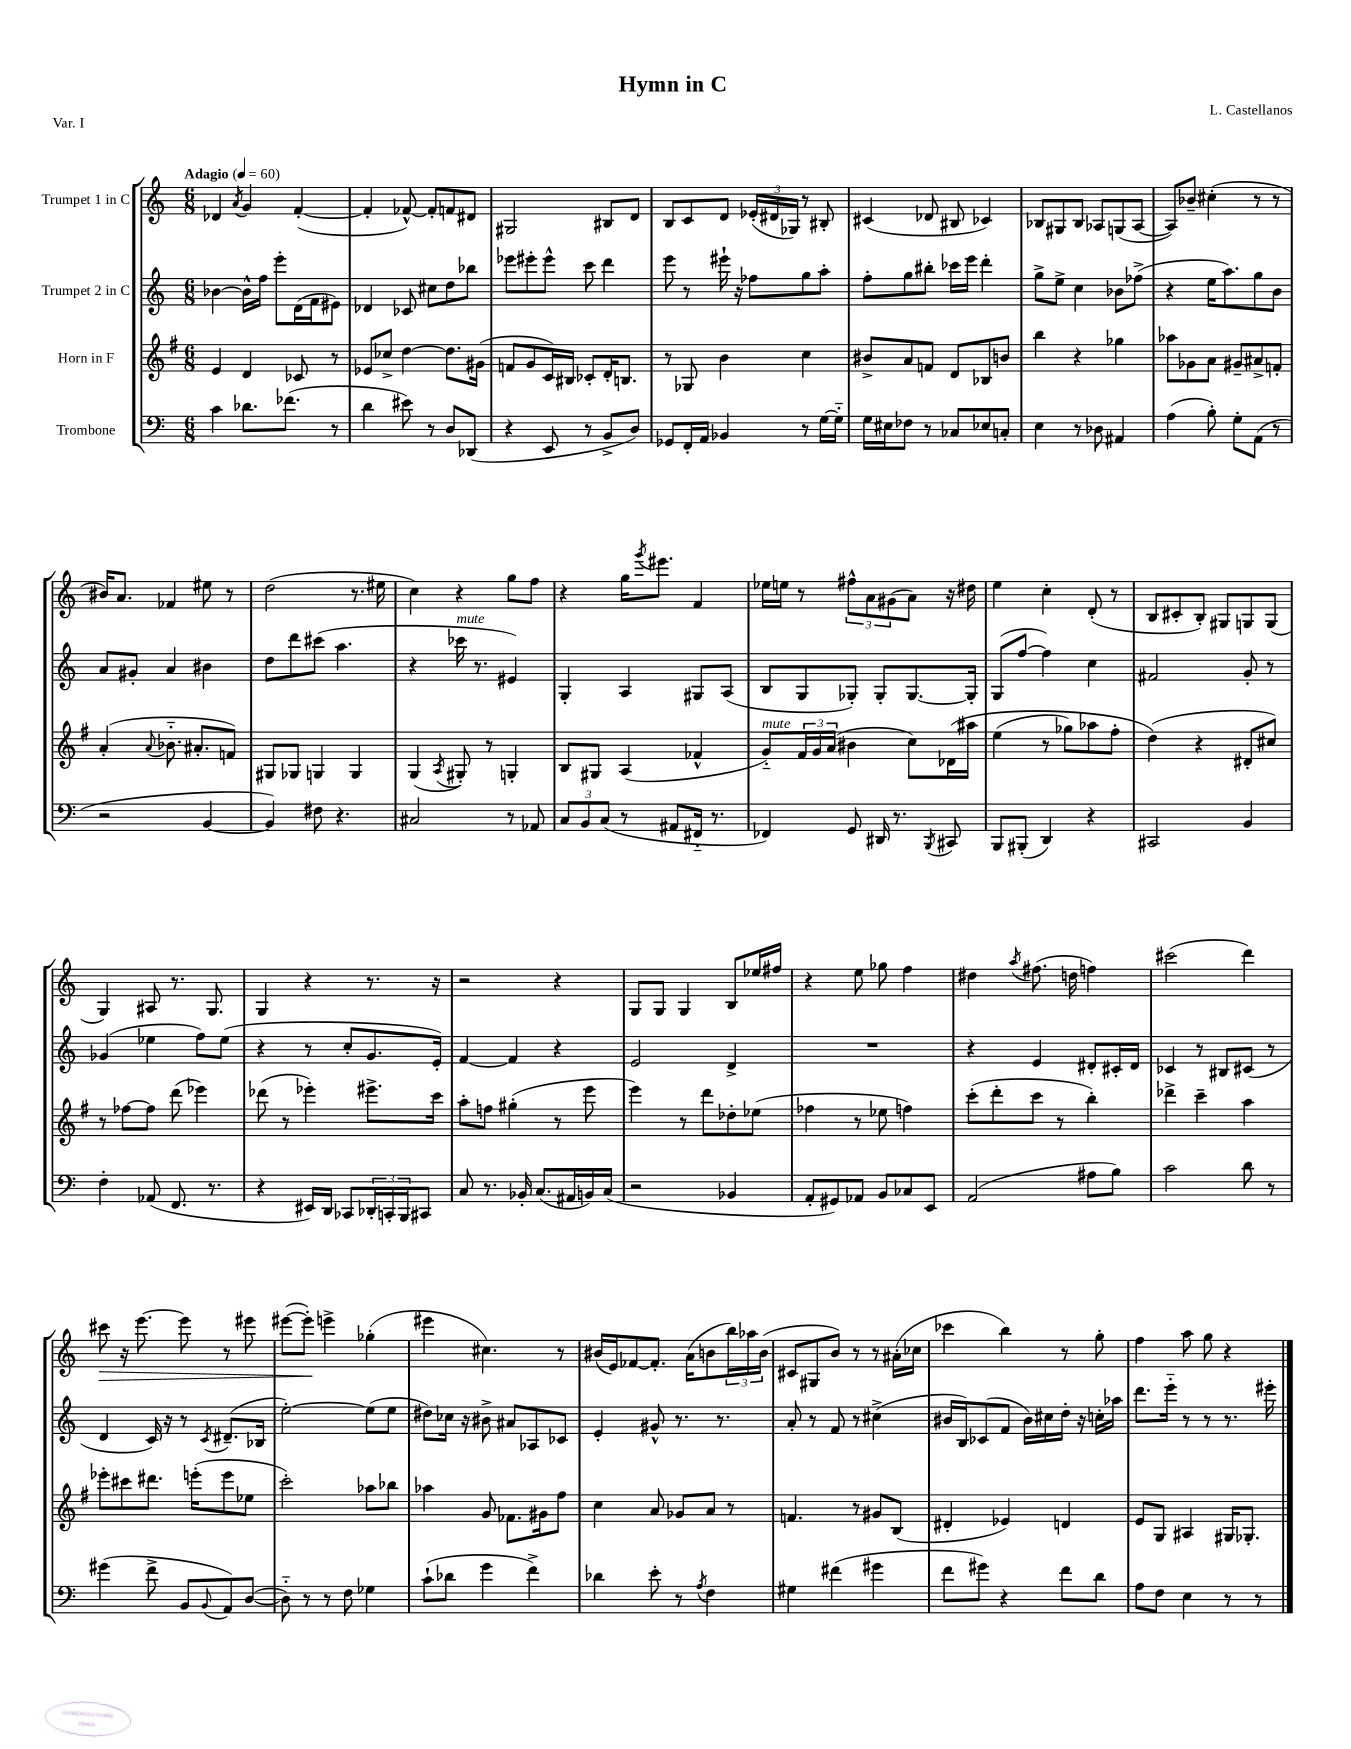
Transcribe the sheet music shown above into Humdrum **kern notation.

**kern	**kern	**kern	**kern
*staff4	*staff3	*staff2	*staff1
*clefF4	*clefG2	*clefG2	*clefG2
*k[]	*k[f#]	*k[]	*k[]
*M6/8	*M6/8	*M6/8	*M6/8
*MM60	*MM60	*MM60	*MM60
4c	4e	[4b-	4d-
.	.	.	8qa
8.d-	4d	16b-^^]	4g
.	.	16ff	.
.	.	8eee'	.
(8.f-	.	.	.
.	8c-	(16d	([4f'
.	.	16f	.
8r	8r	8e#)	.
=	=	=	=
4d	8e-	4d-	4f']
.	8cc-^	.	.
8e#)	[4dd	8c-	[8f-^^)
8r	.	8cc#	8f-']
8D	8.dd]	8dd	8f
(8DD-	.	8bb-	8d#
.	(16g#	.	.
=	=	=	=
4r	8f	8eee-	2G#
.	8g	8eee#'	.
8EE	16c)	8eee#^^	.
.	16B#	.	.
8r	8c-'	8ccc	.
8BB^	16d'	4ddd	8B#
.	8.B	.	.
8D)	.	.	8d
=	=	=	=
8GG-	8r	8eee	8B
16FF'	8G-	8r	8c
16AA	.	.	.
4BB-	4b	16eee#`	8d
.	.	16r	.
.	.	8ff-	(24e-'
.	.	.	24d#
.	.	.	24G-)
8r	4cc	8gg	8r
[16G	.	8aa'	8B#'
16G'~]	.	.	.
=	=	=	=
16G	8b#^	8ff'	(4c#
16E#	.	.	.
8F-	8a	8gg	.
8r	8f	8bb#'	8d-
8C-	8d	16ccc-	8B#
.	.	16eee	.
8E-	8B-	4ddd'	4c-)
8C'	8b	.	.
=	=	=	=
4E	4bb	8gg^	8B-
.	.	8ee^	8G#
8r	4r	4cc	8B-
8D-	.	.	8A-
4AA#	4gg-	8b-	(8G
.	.	(8ff-^	[8A-
=	=	=	=
(4A	8aa-	4r	8A-])
.	8g-	.	8b-~
8B')	8a	16ee	(4cc#'
.	.	8.aa)	.
8G'	8g#~	.	.
(8AA	8a#^	8gg	8r
8r	8f'	8b	8r
=	=	=	=
2r	(4a'	8a	16b#)
.	.	.	8.a
.	.	8g#'	.
.	8qqa	.	.
.	8.b-'~	4a	4f-
.	8.a#'	.	.
[4BB	.	4b#	8ee#
.	8f)	.	8r
=	=	=	=
4BB])	8G#	8dd	(2dd
.	8G-	8ddd	.
8F#	4G	(8ccc#	.
4.r	.	4.aa	.
.	4G	.	8.r
.	.	.	16ee#
=	=	=	=
2C#	(4G	4r	4cc)
.	8qA	.	.
.	8G#')	16ccc-	4r
.	.	8.r	.
.	8r	.	.
8r	4G'	4e#)	8gg
8AA-	.	.	8ff
=	=	=	=
12C	8B	4G'	4r
12BB	.	.	.
.	8G#	.	.
(12C	.	.	.
8r	(4A	4A	16gg
.	.	.	8qggg
.	.	.	8.eee#
8AA#	.	.	.
16FF#'~	4f-^^	8G#	4f
8.r	.	.	.
.	.	(8A	.
=	=	=	=
4FF-)	8g'~)	8B	16ee-
.	.	.	16ee
.	24f#	8G	8r
.	24g	.	.
.	(24a	.	.
8GG	4b#	8G-')	12ff#^^
.	.	.	12a
16DD#	.	8G-'	.
.	.	.	(12g#
8.r	.	.	.
.	8cc)	[8.G-	8a)
8qBBB	.	.	.
8CC#	&(16d-	.	16r
.	16aa#	16G-']	16dd#
=	=	=	=
8BBB	(4ee	(8G	4ee
(8BBB#'	.	[8ff	.
4DD)	8r	4ff])	4cc'
.	8gg-)	.	.
4r	8aa-	4cc	(8d'
.	8ff#'	.	8r
=	=	=	=
2CC#	(4dd&)	2f#	8B
.	.	.	8c#'
.	4r	.	8B')
.	.	.	8G#
4BB	8d#'	8g'	8G
.	8cc#)	8r	(8G
=	=	=	=
4F'	8r	(4g-	4G)
.	[8ff-	.	.
(8AA-	8ff-]	4ee-	8A#
8.FF	(8ddd	.	8.r
.	4eee-)	8ff)	.
8.r	.	.	8.G
.	.	(8ee-	.
=	=	=	=
4r	(8ddd-	4r	4G
.	8r	.	.
16EE#)	4eee-')	8r	4r
16DD	.	.	.
8CC-	.	8cc'	.
24DD-'	8.eee#^	8.g	8.r
24CC'	.	.	.
24BBB	.	.	.
8CC#	.	.	.
.	16ccc	16e')	16r
=	=	=	=
8C	8aa'	[4f	2r
8.r	8ff	.	.
.	(4gg#'	4f]	.
16BB-'	.	.	.
(8.C	.	.	.
.	8r	4r	4r
16AA#	.	.	.
16BB)	8eee	.	.
(16C	.	.	.
=	=	=	=
2r	4eee)	2e	8G
.	.	.	8G
.	8r	.	4G
.	8ddd	.	.
4BB-	8dd-'	4d^	8B
.	(8ee-	.	16ee-
.	.	.	16ff#
=	=	=	=
8AA'	4ff-	2.r	4r
8GG#)	.	.	.
8AA-	8r	.	8ee
8BB	8ee-	.	8gg-
8C-	4ff)	.	4ff
8EE	.	.	.
=	=	=	=
(2AA	(8ccc'	4r	4dd#
.	8ddd'	.	.
.	.	.	8qaa
.	8ccc	4e	(8.ff#
.	8r	.	.
.	.	.	16dd
8A#	4bb')	8d#'	4ff)
8B)	.	16c#'	.
.	.	16d#	.
=	=	=	=
2c	4ddd-^	4c-	(2ccc#
.	4ccc~	8r	.
.	.	8B#	.
8d	4aa	(8c#	4ddd)
8r	.	8r	.
=	=	=	=
(4g#	8eee-'	4d	8ccc#
.	8ccc#	.	16r
.	.	.	[8.eee
8f^	8.ddd#	16c)	.
.	.	16r	.
8BB	.	8r	8eee]
.	(16eee'	.	.
8qqBB	.	8qc	.
8AA)	8eee	(8.d#~	8r
([8D	8ee-	.	8eee#
.	.	16B-	.
=	=	=	=
8D'~])	2ccc')	[2ee')	([8eee#
8r	.	.	8eee#'])
8r	.	.	4eee^
8F	.	.	.
4G-	8aa-	(8ee]	(4gg-'
.	8bb-	8ee	.
=	=	=	=
(8c`	4aa-	8dd#)	4eee#
8d-	.	16cc-	.
.	.	16r	.
4g	8g	8b#^	4.cc#)
.	8.f-	8a#	.
4f^)	.	8A-	.
.	16g#	.	.
.	8ff#	8c-	8r
=	=	=	=
4d-	4cc	4e'	(16b#
.	.	.	16e)
.	.	.	[8f-
8e'	8a	8g#^^	8.f-']
8r	8g-	8.r	.
.	.	.	(16a
8qA	.	.	.
4F	8a	.	8b
.	.	8.r	.
.	8r	.	24bb)
.	.	.	24aa-
.	.	.	(24b
=	=	=	=
4G#	4.f	8a'	8c#
.	.	8r	8G#
(4f#	.	8f	8b)
.	8r	8r	8r
4g#	8g#	(4cc#^	8r
.	(8B	.	(16a#'
.	.	.	16cc-
=	=	=	=
8f	4d#'	16b#	4ccc-
.	.	16B)	.
8g#)	.	(8c-	.
4r	4e-)	8f	4bb)
.	.	16b#)	.
.	.	16cc#	.
8f	4d	16dd'	8r
.	.	16r	.
8d	.	16cc'	8gg'
.	.	16aa-	.
=	=	=	=
8A	8e	8.ddd	4ff
8F	8G	.	.
.	.	16eee'~	.
4E	4A#	8r	8aa
.	.	8r	8gg
8r	16G#	8.r	4r
.	8.G-'	.	.
8r	.	.	.
.	.	16eee#'	.
==	==	==	==
*-	*-	*-	*-
